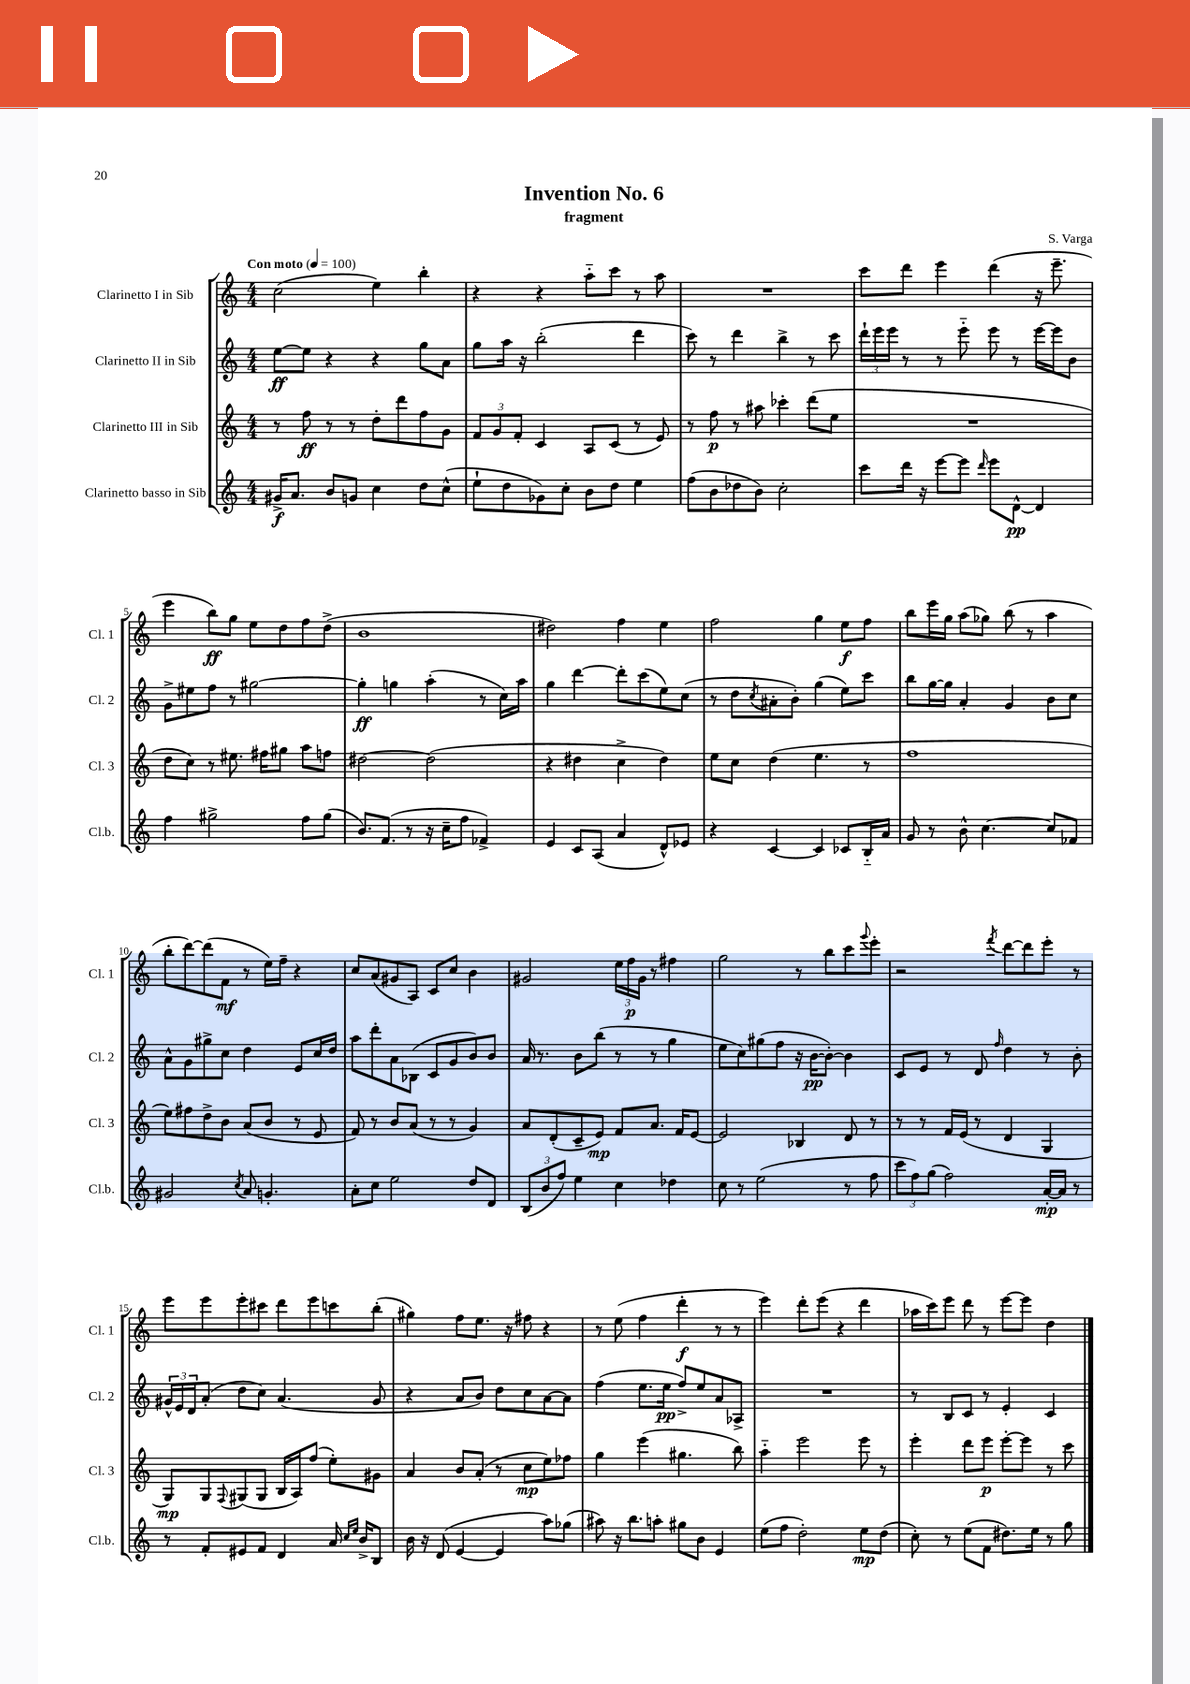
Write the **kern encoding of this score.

**kern	**kern	**kern	**kern
*staff4	*staff3	*staff2	*staff1
*clefG2	*clefG2	*clefG2	*clefG2
*k[]	*k[]	*k[]	*k[]
*M4/4	*M4/4	*M4/4	*M4/4
*MM100	*MM100	*MM100	*MM100
16g#^	8r	[8ee	(2cc
8.a	.	.	.
.	8ff	8ee]	.
8b	8r	4r	.
8g	8r	.	.
4cc	8dd'	4r	4ee)
.	8ddd	.	.
8dd	8ff	8gg	4bb'
(8cc^^	8g	8a	.
=	=	=	=
8ee`	12f	8gg	4r
.	12g	.	.
8dd	.	16aa	.
.	12f'	.	.
.	.	16r	.
8g-)	4c	(2bb'	4r
8cc'	.	.	.
8b	8A	.	8aa'~
8dd	(8c	.	8ccc
4ee	8r	4ddd	8r
.	8e)	.	8aa
=	=	=	=
(8ff	8r	8ccc)	1r
8b	8ff	8r	.
8dd-	8r	4ddd	.
8b)	8aa#	.	.
2cc'	4ccc-'	4bb^	.
.	(8ddd	8r	.
.	8ee	8ccc	.
=	=	=	=
8ccc	1r	24ddd`	8ccc
.	.	24eee	.
.	.	24eee	.
16ddd	.	8r	8ddd
16r	.	.	.
[8eee	.	8r	4eee
8eee]	.	8eee'~	.
16qqddd	.	.	.
8eee	.	8eee	(4ddd
[8d^^	.	8r	.
4d]	.	[16eee	16r
.	.	16eee]	8.eee~
.	.	8b	.
=	=	=	=
4ff	8dd	8g^	4eee
.	8cc)	8ee#	.
2gg#^	8r	8ff	8bb)
.	8.ee#	8r	8gg
.	.	[2gg#	8ee
.	16ff#	.	.
.	8gg#	.	8dd
8ff	8aa	.	8ff
(8gg#	8ff	.	(8dd^
=	=	=	=
8.b)	[2dd#	4gg#']	1b
(8.f	.	.	.
.	.	4gg	.
8r	.	.	.
16r	(2dd#]	(4aa'	.
16cc~	.	.	.
8ff	.	.	.
4f-^)	.	8r	.
.	.	16cc)	.
.	.	16aa	.
=	=	=	=
4e	4r	4gg	2dd#)
8c	4dd#	[4ddd	.
(8A	.	.	.
4a	4cc^	8ddd']	4ff
.	.	(8ccc	.
8d^^)	4dd#)	8ee)	4ee
8e-	.	(8cc	.
=	=	=	=
4r	8ee	8r	2ff
.	8cc	8dd	.
.	.	8qcc	.
[4c	(4dd	8a#'	.
.	.	8b')	.
4c]	4.ee	(4gg	4gg
8c-	.	8ee)	8ee
16B'~	8r	8ccc	8ff
16a	.	.	.
=	=	=	=
8g	1ff	8bb	8bb
8r	.	[16gg	16eee
.	.	16gg]	16gg
8b^^	.	4a'	(8aa
[4.cc	.	.	8gg-)
.	.	4g	(8bb
.	.	.	8r
8cc]	.	8b	4aa
8f-	.	8cc	.
=	=	=	=
2g#	8ee)	8a^^	8bb'
.	8ff#	8g	[8ddd)
.	8dd^	8gg#^	(8ddd]
.	8b	8cc	8f
8qcc	.	.	.
8a	(8a	4dd	8r
4.g'	8b	.	16ee)
.	.	.	16ff~
.	8r	8e	4r
.	8e	16cc	.
.	.	16dd	.
=	=	=	=
8a'	8f)	8aa	8cc
8cc	8r	8ddd'	(8a
2ee	8b	8a	8g#
.	(8a	(8B-	8A)
.	8r	8c	8c
.	8r	8g	8cc
8dd	4g)	8b)	4b
8d	.	8b	.
=	=	=	=
(12B	8a	16a	2g#
.	.	8.r	.
12b	.	.	.
.	(8d'	.	.
12ff)	.	.	.
4ee	8c~	8b	.
.	8e)	(8bb	.
4cc	8f	8r	24ee
.	.	.	24ff
.	.	.	24g#
.	8.a	8r	8r
4dd-	.	4gg	4ff#
.	16f	.	.
.	[8e	.	.
=	=	=	=
8cc	2e]	8ee	2gg
8r	.	8cc)	.
(2ee	.	(8gg#	.
.	.	8ff	.
.	4B-	16r	8r
.	.	[16b	.
.	.	8b'_)	8bb
8r	8d	4b]	8ccc
.	.	.	8qqggg
8ff	8r	.	8eee'
=	=	=	=
12ccc	8r	8c	2r
12ff)	.	.	.
.	8r	8e	.
(12gg	.	.	.
2ff)	16f	8r	.
.	(16e	.	.
.	8r	8d	.
.	.	16qqff	8qfff
.	4d	4dd	[8ddd
.	.	.	8ddd]
[16a'	4G	8r	8eee'
16a]	.	.	.
8r	.	8b'	8r
=	=	=	=
8r	8G)	24g#^^	8eee
.	.	24e	.
.	.	24d	.
8f'	8G	(8a'	8eee
.	8qqF	.	.
8e#	(8G#	8dd	8eee'
8f	8G#	8cc)	8ccc#
4d	16B	(4.a	8ddd
.	16A)	.	.
.	(8ff	.	8eee
16a	8ee')	.	8ccc
16qqcc	.	.	.
16qqee	.	.	.
16b^	.	.	.
8B	8g#	8g#	(8bb'
=	=	=	=
16b	4a	4r	4gg#)
16r	.	.	.
(8d	.	.	.
[4e	8b	8a	8ff
.	(8a'	8b)	8.ee
4e]	8r	8dd	.
.	.	.	16r
.	8cc	8cc	8ff#
8aa)	8ee)	[8a	4r
(8gg-	8ff-	8a]	.
=	=	=	=
8aa#)	4gg	(4ff	8r
16r	.	.	(8ee
8.bb	.	.	.
.	(4eee	8.ee	4ff
8aa'	.	.	.
.	.	16ee	.
8gg#	4.gg#	8ff^)	4ddd'
8b	.	8ee	.
4e	.	8a	8r
.	8bb)	8A-^	8r
=	=	=	=
(8ee	4aa'~	1r	4eee)
8ff	.	.	.
2dd')	2eee	.	8ddd'
.	.	.	(8eee
.	.	.	4r
8ee	8eee	.	4ddd
(8dd	8r	.	.
=	=	=	=
8cc')	4eee'	8r	16aa-
.	.	.	16ccc)
8r	.	8B	8eee
(8ee	8ddd	8c	8ddd
8f	8eee	8r	8r
8.dd#)	[8eee'	4e'	[8eee
.	8eee]	.	8eee]
16ee	.	.	.
8r	8r	4c	4dd
8gg	8ccc	.	.
==	==	==	==
*-	*-	*-	*-
